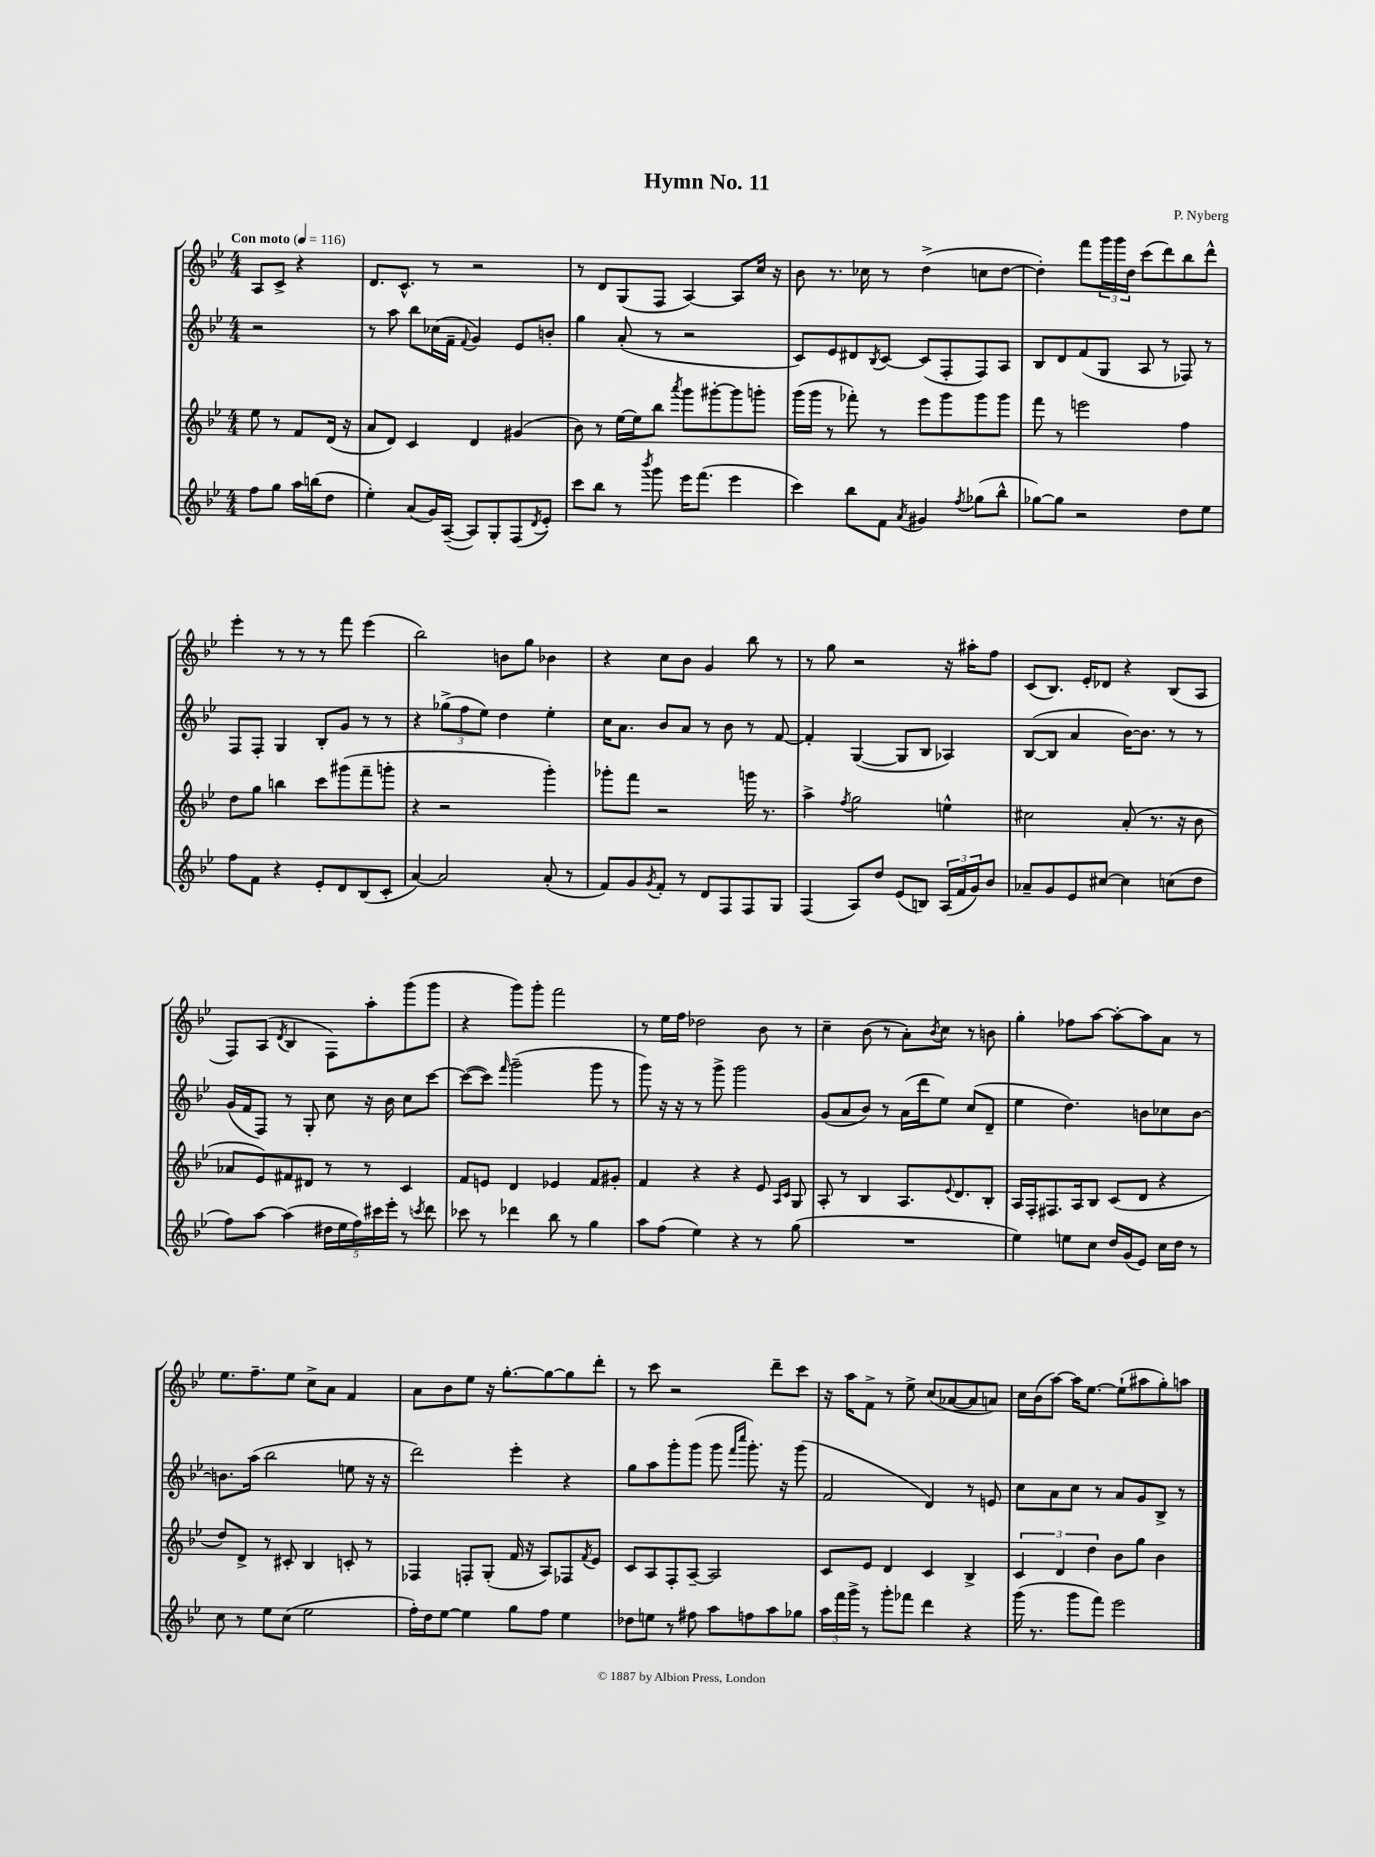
\header { title = "Hymn No. 11" composer = "P. Nyberg" }
<<
\new StaffGroup <<
\new Staff = "s0" {
    \clef treble \key bes \major \numericTimeSignature \time 4/4 \partial 2 \tempo "Con moto" 4 = 116
    a8 c'8-> r4 |
    d'8. c'8.-^ r8 r2 |
    r8 d'8 g8( f8 a4~) a8 c''16 r16 |
    bes'8 r8. ces''16 r8 d''4->( c''8 d''8~ |
    d''4-.) f'''8 \tuplet 3/2 { g'''16 g'''16 d''16 } c'''8( d'''8) bes''8 d'''8-^ |
    ees'''4-. r8 r8 r8 f'''8 ees'''4( |
    bes''2) b'8 g''8 bes'4 |
    r4 c''8 bes'8 g'4 bes''8 r8 |
    r8 g''8 r2 r16 ais''16-. f''8 |
    c'8( bes8.) ees'16-. des'8 r4 bes8( a8 |
    f8) a8( \acciaccatura { d'8 } bes4 f8) a''8-. g'''8( g'''8 |
    r4 g'''8) g'''8-. f'''2 |
    r8 ees''16 f''16 des''2 bes'8 r8 |
    c''4-- bes'8( r8 a'8-.) \acciaccatura { bes'8 } c''8 r8 b'8 |
    g''4-. fes''8 a''8~ a''8~-. a''8 a'8 r8 |
    ees''8. f''8.-- ees''8 c''8-> a'8 f'4 |
    a'8 bes'8 ees''8 r16 g''8.~-. g''8~ g''8 d'''8-. |
    r8 c'''8 r2 d'''8-- c'''8 |
    r16 a''16 f'8-> r8 ees''8-> c''8( aes'8~ aes'8 a'8) |
    c''16 bes'16( a''8~) a''16 ees''8.~ ees''8-!( ais''8 g''8-.) a''8 \bar "|." |
}
\new Staff = "s1" {
    \clef treble \key bes \major \numericTimeSignature \time 4/4 \partial 2
    r2 |
    r8 a''8 bes''8 ces''16( f'16-- \appoggiatura { f'8 } g'4) ees'8 b'8-. |
    g''4 a'8-.( r8 r2 |
    c'8) ees'8 dis'8 \acciaccatura { bes8 } c'8~ c'8( f8-. f8) a8 |
    bes8 d'8 f'8( g8 a8 r8 fes8) r8 |
    f8 f8-. g4 bes8-. g'8 r8 r8 |
    r4 \tuplet 3/2 { ges''8->( f''8 ees''8) } d''4 ees''4-. |
    c''16 a'8. bes'8 a'8 r8 bes'8 r8 f'8~ |
    f'4-. g4~( g8 bes8 aes4) |
    bes8~( bes8 a'4 bes'16~) bes'8. r8 r8 |
    g'16( f'16 f8) r8 g8-. c''8 r16 bes'16 c''8 c'''8~ |
    c'''8~( c'''8) \grace { f'''16 } g'''2--( g'''8 r8 |
    g'''8) r16 r16 r8 g'''8-> g'''2 |
    g'8( a'8 bes'8) r8 a'16( d'''16 ees''8) c''8( d'8-- |
    ees''4 d''4.) b'8 ces''8 b'8~ |
    b'8. a''16( bes''2 e''8 r16 r16 |
    d'''2) ees'''4-. r4 |
    g''8 a''8 g'''8-. g'''8( g'''8 \grace { f'''16 c''''16 } g'''8.-.) r16 g'''8( |
    f'2 d'4) r8 e'8 |
    c''8 a'8 c''8 r8 a'8 g'8 bes8-> r8 \bar "|." |
}
\new Staff = "s2" {
    \clef treble \key bes \major \numericTimeSignature \time 4/4 \partial 2
    ees''8 r8 f'8 d'16( r16 |
    a'8 d'8) c'4 d'4 gis'4( |
    bes'8) r8 ees''16~ ees''16 bes''8 \acciaccatura { a'''8 } g'''8 gis'''8~-. gis'''8 g'''8-. |
    g'''16( g'''16 r8 fes'''8-.) r8 ees'''8 g'''8 g'''8 g'''8 |
    f'''8 r8 e'''2 f''4 |
    d''8 g''8 b''4 c'''8 gis'''8( f'''8-- g'''8-. |
    r4 r2 g'''4-.) |
    ges'''8-. f'''8 r2 g'''16 r8. |
    a''4-> \acciaccatura { f''8 } g''2 e''4-^ |
    cis''2 a'8-.( r8. r16 bes'8 |
    aes'8 ees'8) fis'8 dis'8 r8 r8 c'4 |
    f'8 e'8 d'4 ees'4 f'8 gis'8-. |
    f'4 r4 r4 ees'8 \grace { a16 c'16 } g8 |
    a8-. r8 bes4 a8. \appoggiatura { ees'8 } d'8. bes8-. |
    a16 f16-. fis8. a16 bes8 c'8( d'8 r4 |
    d''8) d'8-> r8 cis'8-. bes4 c'8-. r8 |
    fes4 f8-. g8-.( f'16 r16 a8) fes8 \acciaccatura { f'8 } ees'8 |
    c'8 a8 f8-. a8~-- a2 |
    c'8 ees'8 d'4 c'4 bes4-> |
    \tuplet 3/2 { c'4 d'4 d''4 } bes'8 g''8 bes'4 \bar "|." |
}
\new Staff = "s3" {
    \clef treble \key bes \major \numericTimeSignature \time 4/4 \partial 2
    f''8 g''8 a''16 b''16( d''8 |
    ees''4-.) a'8( g'16) a16~--( a8) g8-. f8( \acciaccatura { d'8 } ees'8-.) |
    c'''8 bes''8 r8 \acciaccatura { bes'''8 } g'''8 ees'''16 f'''8.( ees'''4 |
    c'''4) bes''8 f'8 \acciaccatura { a'8 } gis'4 \acciaccatura { f''8 } ges''8( bes''8-^ |
    ges''8~) ges''8 r2 d''8 ees''8 |
    f''8 f'8 r4 ees'8-. d'8 bes8( c'8-. |
    a'4~) a'2 a'8-.( r8 |
    f'8) g'8 \acciaccatura { g'8 } f'8-. r8 d'8 f8 f8 g8 |
    f4( a8) d''8 ees'8( b8) \tuplet 3/2 { a16( f'16 g'16) } bes'8 |
    aes'8-- g'8 ees'8 cis''8~ cis''4 c''8( d''8 |
    f''8) a''8~ a''4( \tuplet 5/4 { dis''16 ees''16 f''16) cis'''16 ees'''16-. } r8 \acciaccatura { c'''8 } d'''8 |
    ces'''8 r8 des'''4 bes''8 r8 g''4 |
    a''8 f''8( ees''4) r4 r8 g''8( |
    R1 |
    ees''4) e''8 c''8 d''16 g'16( ees'8) c''16 d''16 r8 |
    c''8 r8 ees''8 c''8( ees''2 |
    f''16-.) d''16 ees''8~ ees''4 g''8 f''8 ees''4 |
    des''8 e''8 r8 fis''8 a''8 f''8 a''8 ges''8 |
    \tuplet 3/2 { a''16 f'''16 g'''16-> } r8 g'''8-. fes'''8 d'''4 r4 |
    g'''16( r8. g'''8 f'''8) ees'''2 \bar "|." |
}
>>
>>
\layout { \context { \Score \remove "Bar_number_engraver" } }
